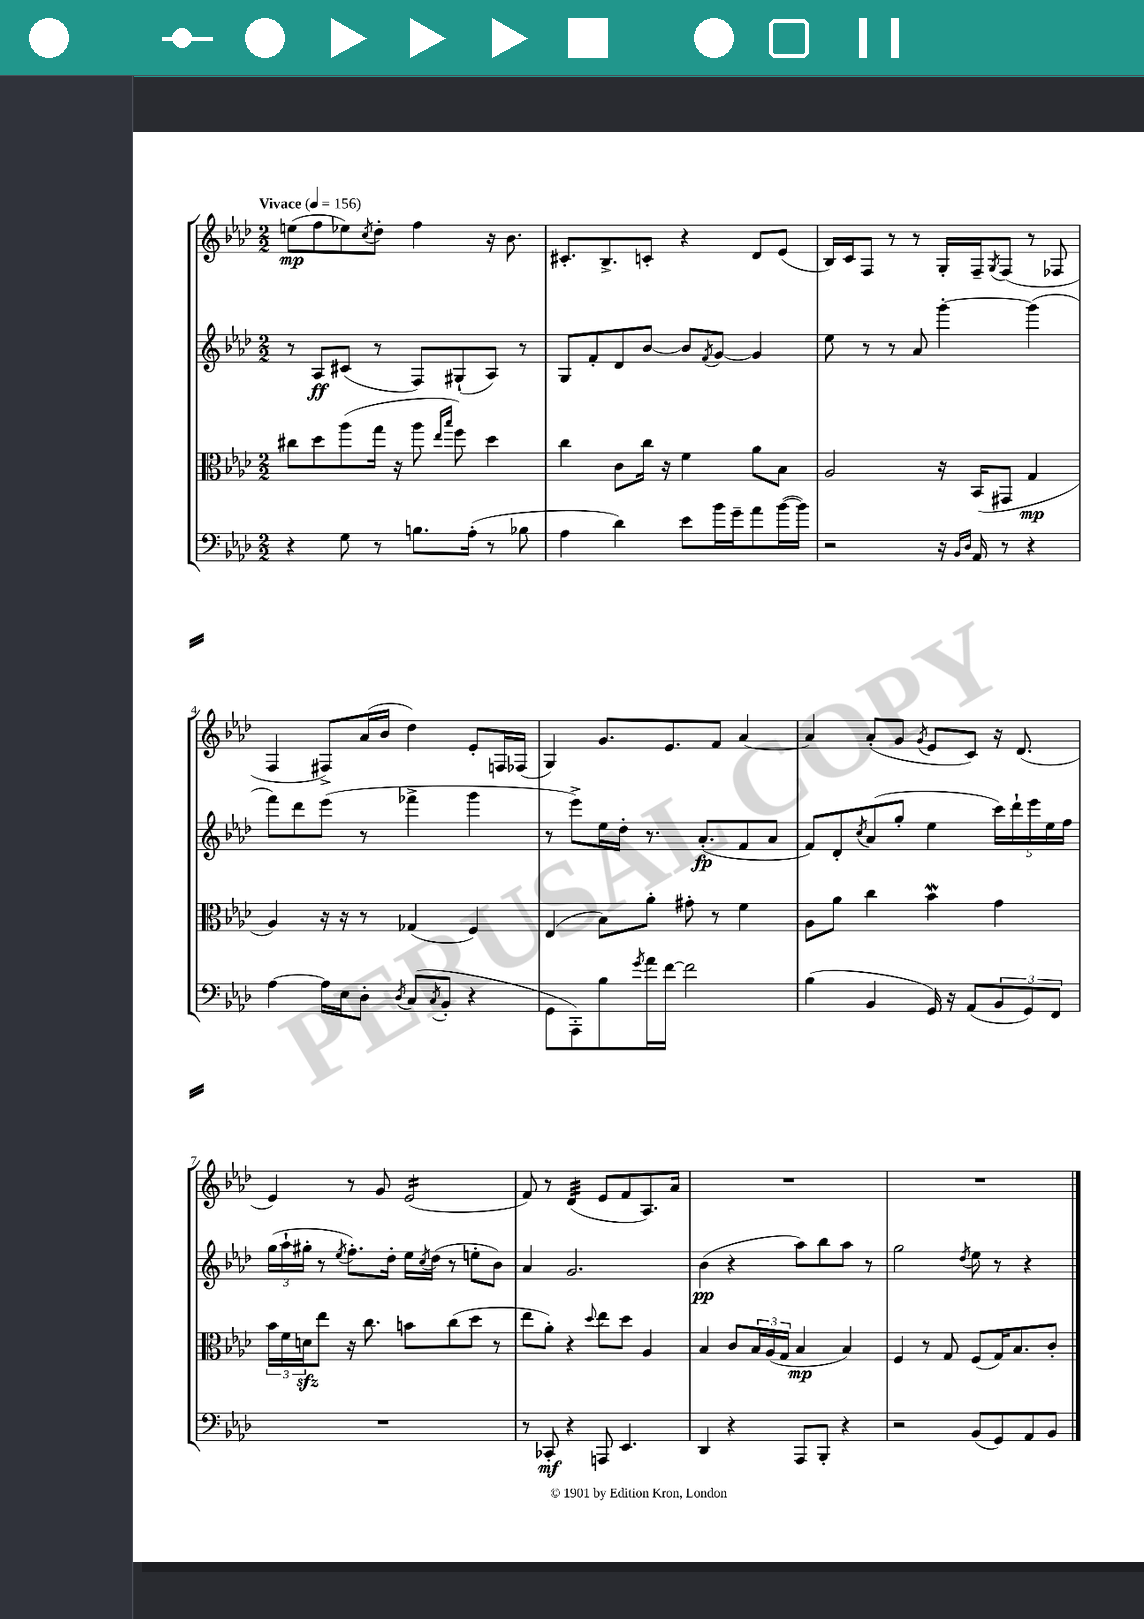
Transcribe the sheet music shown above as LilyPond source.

<<
\new StaffGroup <<
\new Staff = "s0" {
    \clef treble \key aes \major \numericTimeSignature \time 2/2 \tempo "Vivace" 4 = 156
    e''8\mp( f''8 ees''8) \acciaccatura { c''8 } des''8-. f''4 r16 bes'8. |
    cis'8.-. bes8.-> c'8-. r4 des'8 ees'8( |
    bes16) c'16 f8 r8 r8 g16-. f16-- \acciaccatura { g8 } f8( r8 fes8 |
    f4 fis8->) aes'16( bes'16 des''4) ees'8-. f16 fes16( |
    g4) g'8. ees'8. f'8 aes'4~ |
    aes'4 aes'8-.( g'8 \acciaccatura { g'8 } ees'8 c'8) r16 des'8.( |
    ees'4) r8 g'8 ees'2:16( |
    f'8) r8 des'4:32( ees'8 f'8 aes8.) aes'16 |
    R1 |
    R1 \bar "|." |
}
\new Staff = "s1" {
    \clef treble \key aes \major \numericTimeSignature \time 2/2
    r8 aes8\ff cis'8( r8 f8) gis8-!( aes8) r8 |
    g8 f'8-. des'8 bes'8~ bes'8 \acciaccatura { f'8 } g'8~ g'4 |
    ees''8 r8 r8 aes'8 g'''4~-. g'''4( |
    f'''8) des'''8 ees'''8( r8 fes'''4-> g'''4 |
    r8 ees'''8->) ees''16 des''16-. r8. aes'8.-.\fp( f'8 aes'8 |
    f'8) des'8-. \acciaccatura { c''8 } aes'8( g''8-. ees''4 \tuplet 5/4 { c'''16) des'''16-! ees'''16 ees''16 f''16 } |
    \tuplet 3/2 { g''16( aes''16-! gis''16-. } r8 \acciaccatura { ees''8 } f''8.-.) des''16-. ees''16 \acciaccatura { c''8 } des''16( r8 e''8-. bes'8) |
    aes'4 g'2. |
    bes'4\pp( r4 aes''8) bes''8 aes''8 r8 |
    g''2 \acciaccatura { des''8 } ees''8 r8 r4 \bar "|." |
}
\new Staff = "s2" {
    \clef alto \key aes \major \numericTimeSignature \time 2/2
    cis''8 des''8 aes''8( g''16 r16 aes''8 \grace { ees''16 bes''16 } f''8) des''4 |
    c''4 c'8 c''16 r16 f'4 aes'8 bes8 |
    aes2 r16 bes,16( gis,8 g4\mp |
    aes4) r16 r16 r8 ges4( f4) |
    ees4( bes8) aes'8-. gis'8-. r8 f'4 |
    aes8 aes'8 c''4 bes'4\mordent g'4 |
    \tuplet 3/2 { bes'16 f'16 d'16\sfz } ees''8 r16 c''8. b'8 c''8( des''8 r8 |
    ees''8 aes'8-.) r4 \appoggiatura { des''8 } ees''8 des''8 aes4 |
    bes4 c'8 \tuplet 3/2 { bes16 aes16( g16 } bes4\mp bes4) |
    f4 r8 g8 f8( g16) bes8. c'8-. \bar "|." |
}
\new Staff = "s3" {
    \clef bass \key aes \major \numericTimeSignature \time 2/2
    r4 g8 r8 b8. aes16-.( r8 bes8 |
    aes4 des'4) ees'8 bes'16 g'16-- aes'8 bes'16~( bes'16) |
    r2 r16 \grace { bes,16 des16 } aes,16 r8 r4 |
    aes4~ aes16 ees16 des8-. \acciaccatura { des8 } c8( \acciaccatura { c8 } bes,8-. r4 |
    g,8 aes,,8-.) bes8 \acciaccatura { g'8 } aes'16 f'16~ f'2 |
    bes4( bes,4 g,16) r16 aes,8( \tuplet 3/2 { bes,8 g,8) f,8 } |
    R1 |
    r8 ces,8-.\mf r4 a,,8 ees,4. |
    des,4 r4 aes,,8 bes,,8-. r4 |
    r2 bes,8( g,8) aes,8 bes,8 \bar "|." |
}
>>
>>
